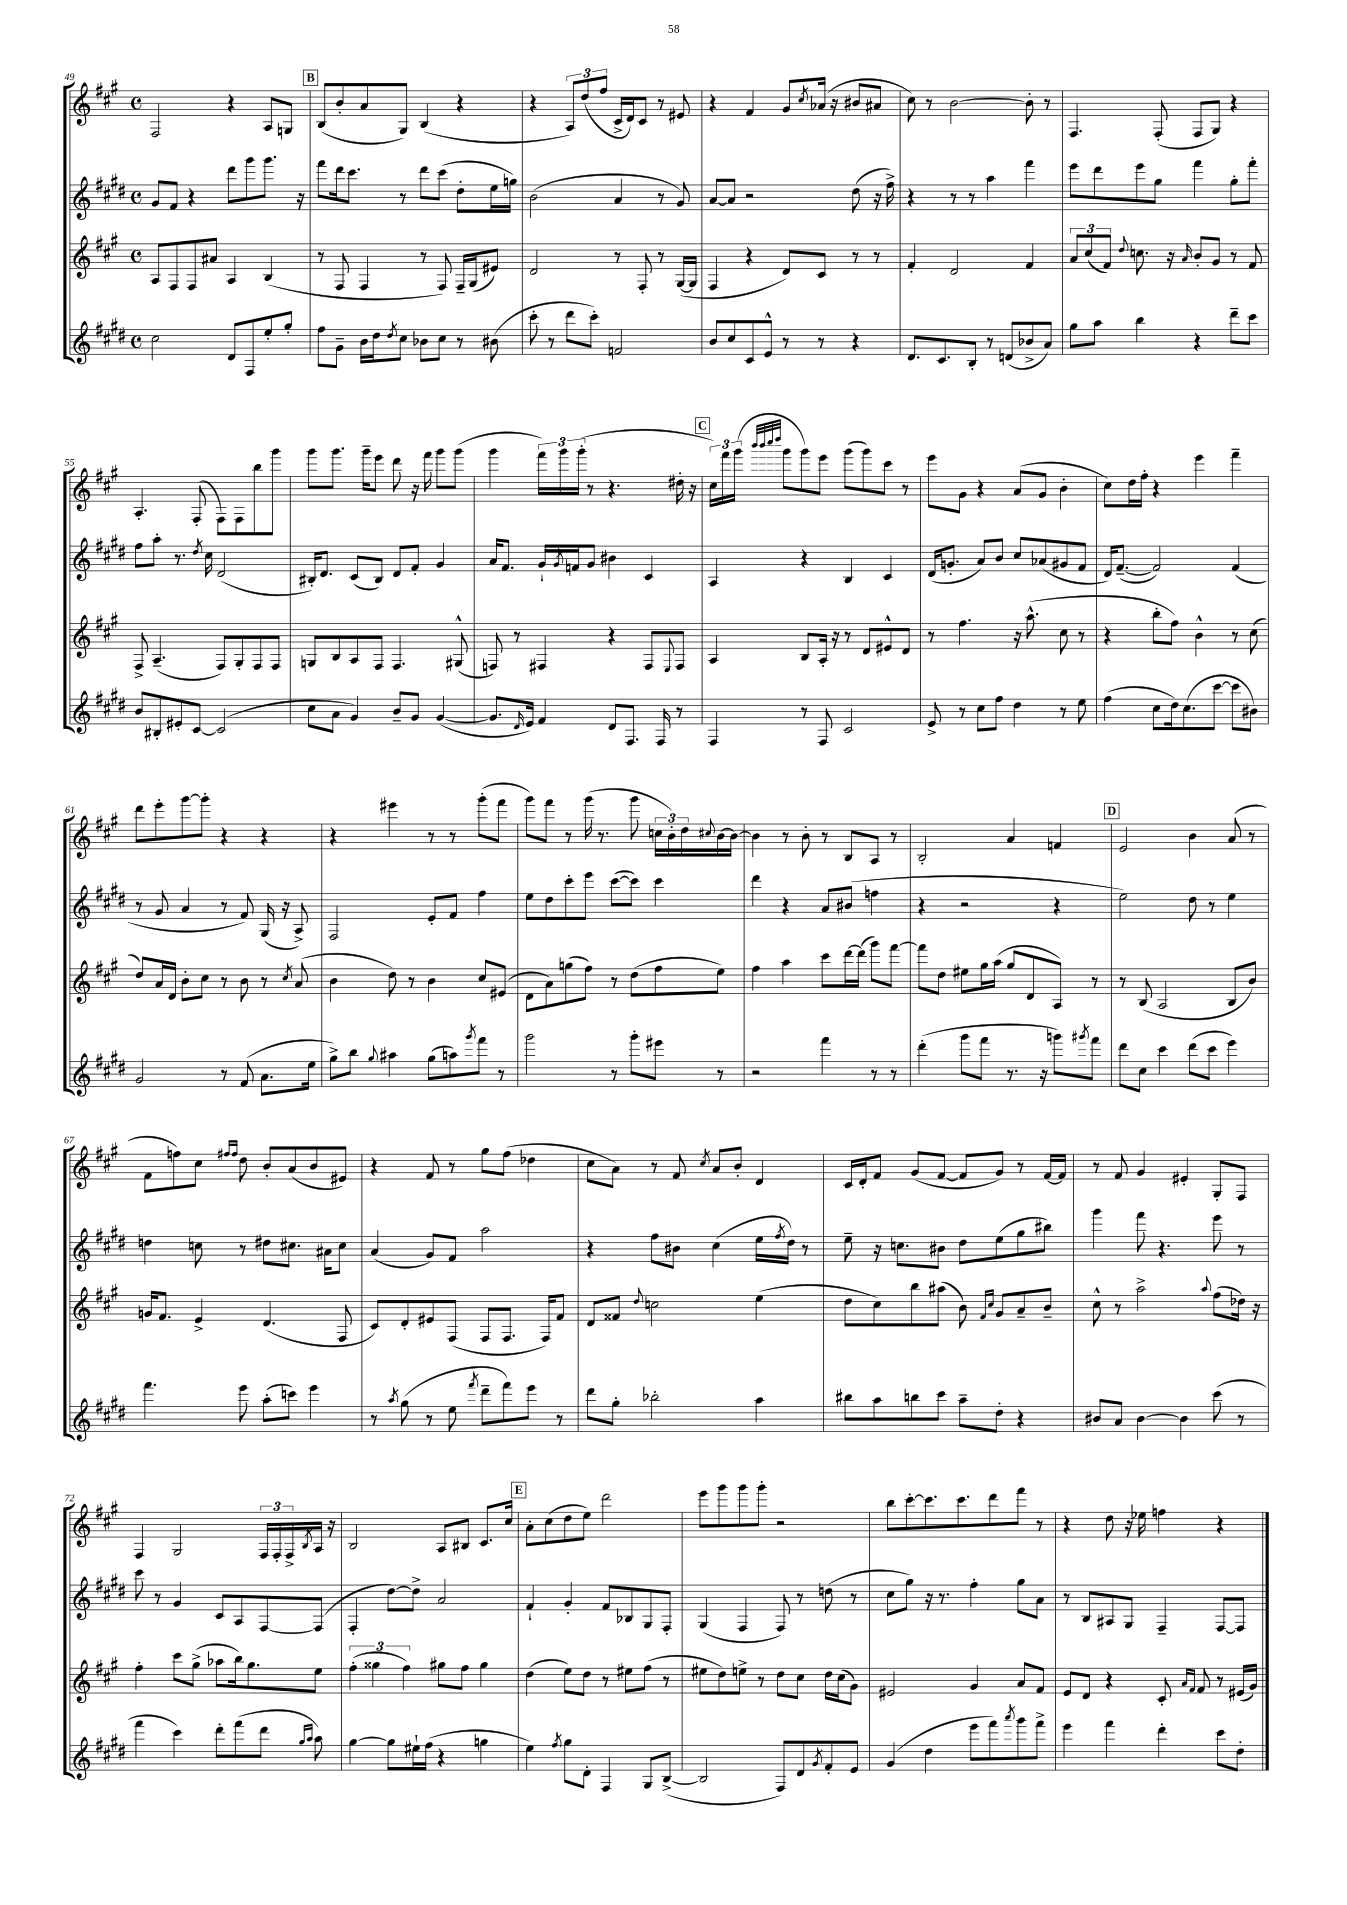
<<
\new StaffGroup <<
\new Staff = "s0" {
    \clef treble \key a \major \defaultTimeSignature \time 4/4
    fis2 r4 a8 g8 |
    \mark \markup { \box "B" } b8( b'8-. a'8 gis8) b4( r4 |
    r4 \tuplet 3/2 { a8) d''8( fis''8 } cis'16-> d'16) cis'8 r8 eis'8 |
    r4 fis'4 gis'8 \acciaccatura { cis''8 } aes'16( r16 bis'8 ais'8 |
    cis''8) r8 b'2~ b'8-. r8 |
    fis4. fis8-.( fis8 gis8) r4 |
    a4.-. fis8-.( fis8) fis8 b''8 gis'''8 |
    gis'''8 gis'''8. gis'''16-- e'''8 d'''8 r16 fis'''16 gis'''8 gis'''8( |
    gis'''4 \tuplet 3/2 { fis'''16) gis'''16 gis'''16-.( } r8 r4. dis''16-. r16 |
    \mark \markup { \box "C" } \tuplet 3/2 { cis''16) fis'''16 gis'''16( } \grace { b'''32 b'''32 cis''''32 d''''32 } gis'''8 gis'''8) e'''8 gis'''8( gis'''8) cis'''8 r8 |
    e'''8 gis'8 r4 a'8( gis'8 b'4-. |
    cis''8) d''16 fis''16-. r4 e'''4 fis'''4-- |
    d'''8 e'''8-. gis'''8~ gis'''8-. r4 r4 |
    r4 eis'''4 r8 r8 gis'''8-.( fis'''8 |
    gis'''8) fis'''8 r8 gis'''16( r8. gis'''8 \tuplet 3/2 { c''16 b'16-.) d''16 } \appoggiatura { cis''8 } b'16~ b'16~ |
    b'4 r8 b'8-. r8 b8 a8 r8 |
    b2-. a'4 f'4 |
    \mark \markup { \box "D" } e'2 b'4 a'8( r8 |
    fis'8 f''8) cis''8 \grace { fis''16 fis''16 } d''8 b'8-. a'8( b'8 eis'8) |
    r4 fis'8 r8 gis''8 fis''8( des''4 |
    cis''8 a'8) r8 fis'8 \acciaccatura { cis''8 } a'8 b'8-. d'4 |
    cis'16 d'16-. fis'8 gis'8( fis'8~ fis'8 gis'8) r8 fis'16~ fis'16 |
    r8 fis'8 gis'4 eis'4-. gis8-. fis8 |
    fis4 gis2 \tuplet 3/2 { fis16 fis16-. fis16-> } \acciaccatura { b8 } a16 r16 |
    b2 a8 bis8 cis'8. cis''16 |
    \mark \markup { \box "E" } a'8-. cis''8( d''8 e''8) d'''2 |
    e'''8 gis'''8 gis'''8 gis'''8-. r2 |
    b''8 cis'''8~-. cis'''8. cis'''8. d'''8 fis'''8 r8 |
    r4 d''8 r16 ees''16 f''4 r4 \bar "|." |
}
\new Staff = "s1" {
    \clef treble \key e \major \defaultTimeSignature \time 4/4
    gis'8 fis'8 r4 dis'''8 gis'''8 gis'''8. r16 |
    \mark \markup { \box "B" } fis'''8 dis'''16 cis'''8. r8 dis'''8 cis'''8( dis''8-. e''16 g''16) |
    b'2( a'4 r8 gis'8) |
    a'8~ a'8 r2 dis''8( r16 fis''16->) |
    r4 r8 r8 a''4 fis'''4 |
    e'''8 dis'''8 e'''8 gis''8 fis'''4 gis''8-. fis'''8-. |
    fis''8 a''8-. r8. \acciaccatura { dis''8 } cis''16 dis'2( |
    bis16-.) dis'8. cis'8( bis8) dis'8 fis'8-. gis'4 |
    a'16 fis'8. gis'16-! \acciaccatura { gis'8 } f'16 gis'8 bis'4 cis'4 |
    \mark \markup { \box "C" } a4 r4 b4 cis'4 |
    dis'16( g'8.-. a'8) b'8 cis''8 aes'8( gis'8 fis'8 |
    dis'16) fis'8.~--( fis'2) fis'4( |
    r8 gis'8 a'4 r8 fis'8) gis16( r16 a8->) |
    fis2 e'8-. fis'8 fis''4 |
    e''8 dis''8 cis'''8-. e'''8 cis'''8~( cis'''8) cis'''4 |
    dis'''4 r4 a'8 bis'8( f''4 |
    r4 r2 r4 |
    \mark \markup { \box "D" } e''2) dis''8 r8 e''4 |
    d''4 c''8 r8 dis''8 cis''8. ais'16 cis''8 |
    a'4( gis'8) fis'8 a''2 |
    r4 fis''8 bis'8 cis''4( e''16 \acciaccatura { fis''8 } dis''16) r8 |
    e''8-- r16 c''8. bis'8 dis''8 e''8( gis''8 bis''8) |
    gis'''4 fis'''8 r4. e'''8 r8 |
    cis'''8 r8 gis'4 cis'8 a8 fis8~ fis8( |
    fis4-. dis''8~) dis''8-> a'2 |
    \mark \markup { \box "E" } fis'4-! gis'4-. fis'8 bes8 gis8 fis8-. |
    gis4( fis4 fis8) r8 d''8( r8 |
    cis''8 gis''8) r16 r8. fis''4-. gis''8 a'8 |
    r8 b8 ais8 gis8 fis4-- fis8~ fis8 \bar "|." |
}
\new Staff = "s2" {
    \clef treble \key a \major \defaultTimeSignature \time 4/4
    a8 fis8 fis8 ais'8 a4 b4( |
    \mark \markup { \box "B" } r8 fis8 fis4 r8 fis8) fis16-- gis16( eis'8) |
    d'2 r8 fis8-. r8 gis16~( gis16 |
    fis4 r4 d'8) cis'8 r8 r8 |
    fis'4-. d'2 fis'4 |
    \tuplet 3/2 { a'8 cis''8( fis'8) } \appoggiatura { d''8 } c''8. r16 \grace { a'16 } b'8-. gis'8 r8 fis'8 |
    fis8-> a4.--( fis8) gis8-. fis8 fis8 |
    g8 b8 a8 fis8 fis4. gis8-^( |
    f8) r8 fis4 r4 fis8 \appoggiatura { e8 } fis8 |
    \mark \markup { \box "C" } a4 b8 a16-. r16 r8 d'8 eis'8-^ d'8 |
    r8 fis''4. r16 a''8.-^( cis''8 r8 |
    r4 b''8-. fis''8) b'4-^ r8 cis''8( |
    d''8) a'16 d'16 b'8-. cis''8 r8 b'8 r8 \acciaccatura { cis''8 } a'8( |
    b'4 d''8) r8 b'4 cis''8 eis'8( |
    d'8 a'8) g''8( fis''8) r8 d''8( fis''8 e''8) |
    fis''4 a''4 cis'''8 d'''16~ d'''16( gis'''8) fis'''8~ |
    fis'''8 d''8 eis''8 gis''16 a''16( gis''8 d'8 a8) r8 |
    \mark \markup { \box "D" } r8 b8( a2 b8 b'8) |
    g'16 fis'8. e'4-> d'4.( fis8 |
    cis'8) d'8-. eis'8 fis8( fis8 fis8. fis16) fis'8 |
    d'8 fisis'8 \appoggiatura { d''8 } c''2 e''4( |
    d''8 cis''8) b''8 ais''8( b'8) \grace { fis'16 cis''16 } gis'8 a'8-- b'8-- |
    cis''8-^ r8 a''2-> \appoggiatura { a''8 } fis''8( des''16) r16 |
    fis''4-. cis'''8 gis''8->( aes''8 b''16) gis''8. e''8 |
    \tuplet 3/2 { fis''4-.( gisis''4 fis''4) } gis''8 fis''8 gis''4 |
    \mark \markup { \box "E" } d''4( e''8) d''8 r8 eis''8 fis''8( r8 |
    eis''8 d''8) e''8-> r8 d''8 cis''8 d''16 cis''16( gis'8) |
    eis'2 gis'4 a'8 fis'8 |
    e'8 d'8 r4 cis'8-. \grace { a'16 fis'16 } fis'8 r8 eis'16( gis'16) \bar "|." |
}
\new Staff = "s3" {
    \clef treble \key e \major \defaultTimeSignature \time 4/4
    cis''2 dis'8 fis8 e''8-. gis''8-. |
    \mark \markup { \box "B" } fis''8 gis'8-- b'16 dis''16 \acciaccatura { dis''8 } cis''8 bes'8 cis''8 r8 bis'8( |
    cis'''8-. r8 dis'''8 cis'''8-.) f'2 |
    b'8 cis''8 cis'8 e'8-^ r8 r8 r4 |
    dis'8. cis'8. b8-. r8 d'8( bes'8-> a'8) |
    gis''8 a''8 b''4 r4 dis'''8-- cis'''8 |
    b'8 bis8-. eis'8-. cis'8~ cis'2( |
    cis''8 a'8 gis'4) b'8-- gis'8 gis'4~( |
    gis'8. \grace { dis'16 } e'16) fis'4 dis'8 fis8. fis16 r8 |
    \mark \markup { \box "C" } fis4 r8 fis8 cis'2 |
    e'8-> r8 cis''8 fis''8 dis''4 r8 e''8 |
    fis''4( cis''8 dis''16) cis''8.( cis'''8~ cis'''8 bis'8) |
    gis'2 r8 fis'8( a'8. e''16 |
    gis''8->) b''8 \appoggiatura { gis''8 } ais''4 gis''8( a''8) \acciaccatura { gis'''8 } fis'''8 r8 |
    gis'''2 r8 gis'''8-. eis'''8 r8 |
    r2 fis'''4 r8 r8 |
    dis'''4-.( gis'''8 fis'''8 r8. r16 g'''8) \acciaccatura { gis'''8 } fis'''8 |
    \mark \markup { \box "D" } dis'''8 cis''8 cis'''4 dis'''8( cis'''8 e'''4) |
    fis'''4. e'''8 a''8-.( c'''8) e'''4 |
    r8 \acciaccatura { a''8 } gis''8( r8 e''8 \acciaccatura { fis'''8 } dis'''8-- fis'''8) e'''8 r8 |
    dis'''8 gis''8-. bes''2-. a''4 |
    bis''8 a''8 b''8 cis'''8 a''8-- dis''8-. r4 |
    bis'8 a'8 bis'4~ bis'4 cis'''8( r8 |
    fis'''4 cis'''4) dis'''8-. fis'''8( dis'''8 \grace { gis''16 a''16 } a''8) |
    gis''4~ gis''8 eis''16-! fis''16( r4 g''4 |
    \mark \markup { \box "E" } e''4) \acciaccatura { fis''8 } gis''8 dis'8-. fis4 gis8 b8~->( |
    b2 fis8) dis'8 \acciaccatura { gis'8 } fis'8-. e'8 |
    gis'4( dis''4 e'''8 fis'''8) \acciaccatura { a'''8 } gis'''8 fis'''8-> |
    e'''4 fis'''4 dis'''4-. cis'''8 dis''8-. \bar "|." |
}
>>
>>
\layout { \context { \Score currentBarNumber = #49 } }
